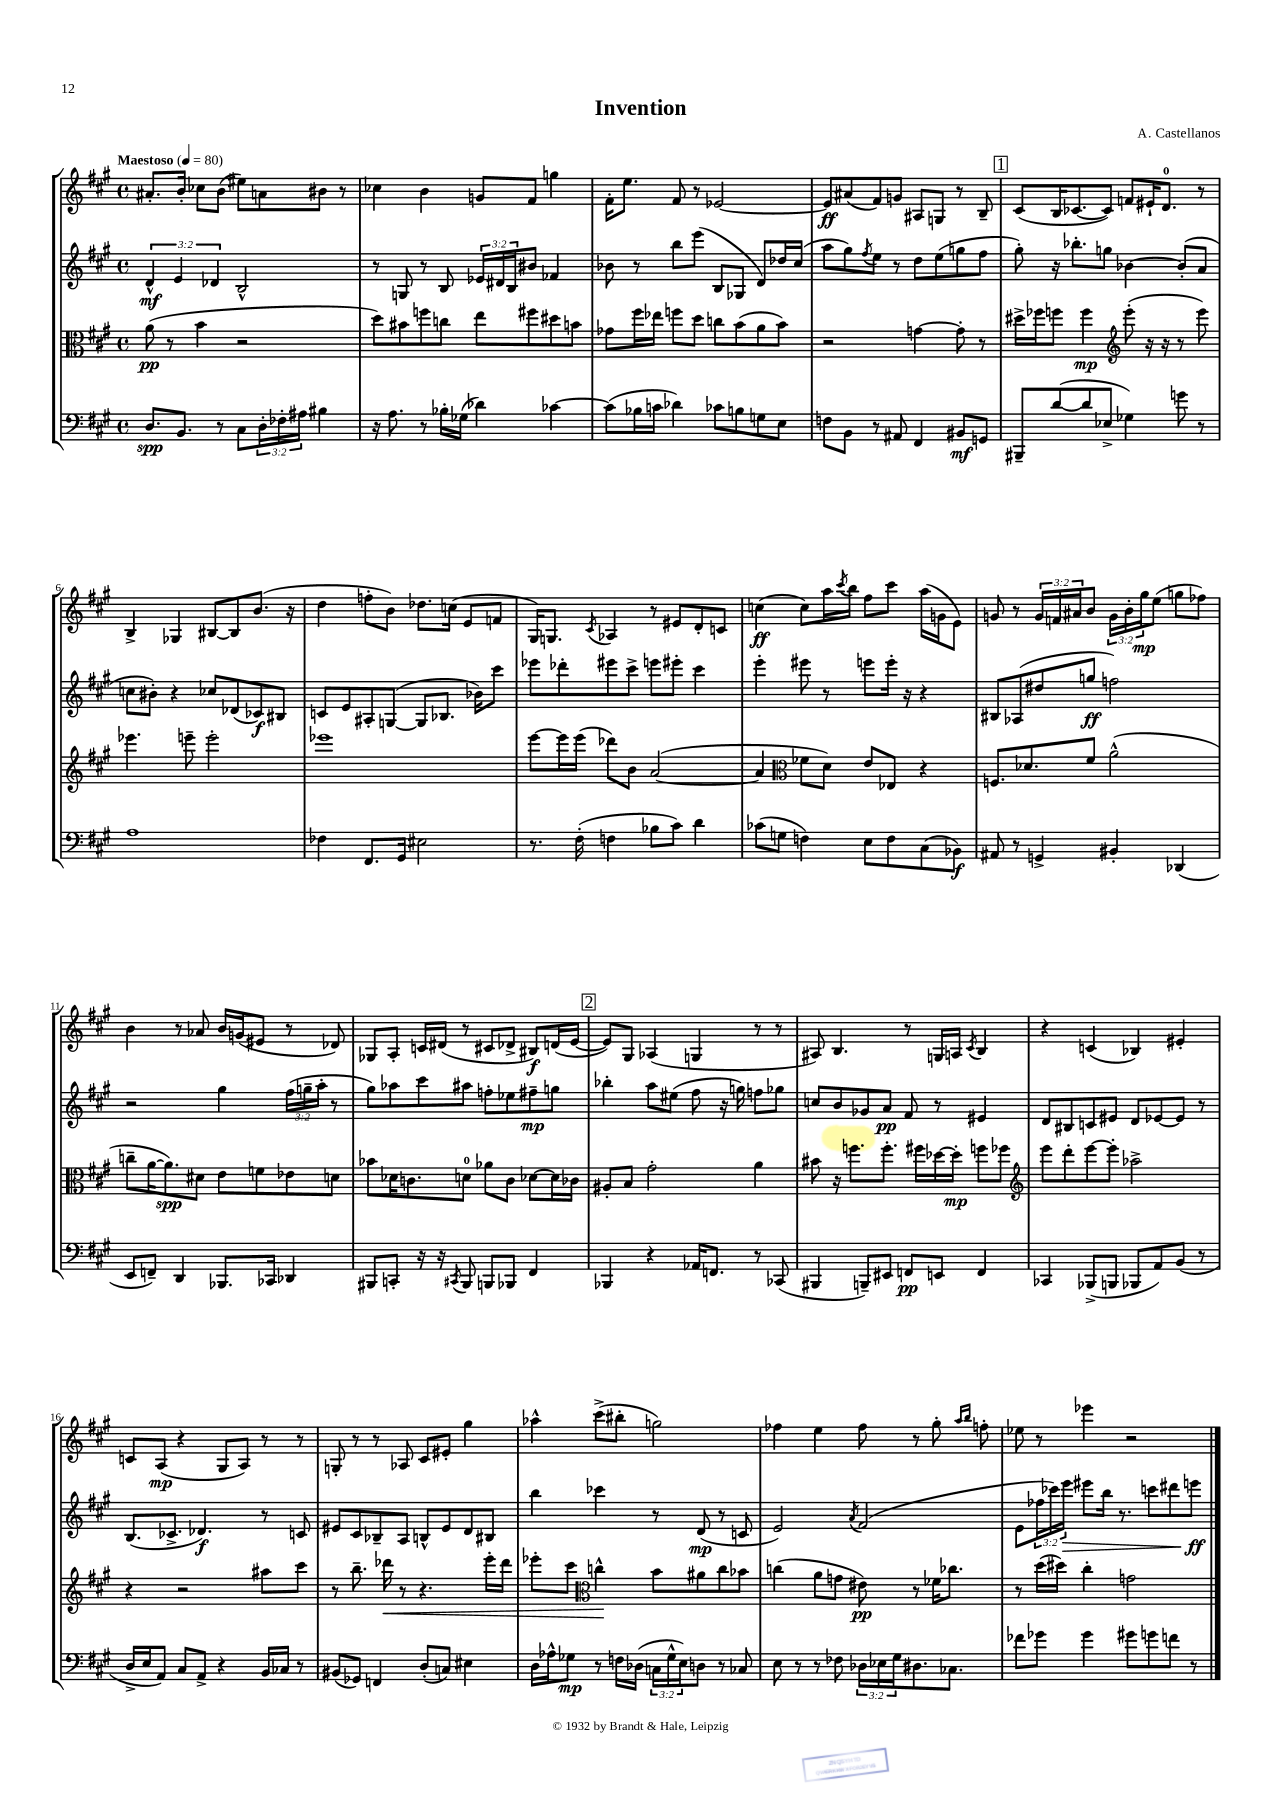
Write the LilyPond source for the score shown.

\header { title = "Invention" composer = "A. Castellanos" }
<<
\new StaffGroup <<
\new Staff = "s0" {
    \clef treble \key a \major \defaultTimeSignature \time 4/4 \override Staff.TupletNumber.text = #tuplet-number::calc-fraction-text \tempo "Maestoso" 4 = 80
    ais'8.-. b'16-. ces''8 b'8( eis''8) a'8 bis'8 r8 |
    ces''4 b'4 g'8 fis'8 g''4 |
    fis'16-. e''8. fis'8 r8 ees'2~ |
    ees'8\ff ais'8( fis'8) g'8 ais8 g8 r8 b8-- |
    \mark \markup { \box "1" } cis'8( b16 ces'8.~ ces'8) f'8 eis'16-! d'8.-0 r8 |
    b4-> ges4 bis8~ bis8 b'8.( r16 |
    d''4 f''8-. b'8) des''8. c''16( e'8 f'8 |
    gis16) g8. \acciaccatura { cis'8 } aes4 r8 eis'8 d'8-. c'8 |
    c''4\ff( c''8) a''16 \acciaccatura { cis'''8 } b''16 fis''8 cis'''8 a''16( g'16 e'8) |
    g'8 r8 \tuplet 3/2 { g'16 f'16 ais'16 } b'8 \tuplet 3/2 { g'16 b'16-. gis''16\mp } e''8( g''8 fes''8) |
    b'4 r8 aes'8 b'16 g'16( eis'8 r8 des'8) |
    ges8 a8-. c'16 dis'16( r8 cis'8 des'8-> bis8\f) d'16( e'16~ |
    \mark \markup { \box "2" } e'8) gis8 aes4( g4 r8 r8 |
    ais8) b4. r8 g16 a16 \acciaccatura { cis'8 } b4 |
    r4 c'4( bes4) eis'4-. |
    c'8 a8\mp( r4 gis8 a8) r8 r8 |
    g8-. r8 r8 aes8 cis'8 eis'8-. gis''4 |
    aes''4-^ cis'''8->( bis''8-. g''2) |
    fes''4 e''4 fes''8 r8 gis''8-. \grace { a''16 b''16 } f''8-. |
    ees''8 r8 ees'''4 r2 \bar "|." |
}
\new Staff = "s1" {
    \clef treble \key a \major \defaultTimeSignature \time 4/4 \override Staff.TupletNumber.text = #tuplet-number::calc-fraction-text
    \tuplet 3/2 { d'4-^\mf e'4 des'4 } b2-^ |
    r8 g8 r8 b8 \tuplet 3/2 { ees'16 dis'16 b16 } bis'8 fes'4 |
    bes'8 r8 b''8 e'''8( b8 ges8 d'8) des''16 cis''16( |
    a''8 gis''8) \acciaccatura { fis''8 } e''8 r8 d''8 e''8( g''8 fis''8 |
    \mark \markup { \box "1" } gis''8-.) r16 bes''8.-. g''8 bes'4~ bes'8-.( a'8 |
    c''8 bis'8-.) r4 ces''8 des'8( ces'8\f) bis8 |
    c'8 e'8 ais8-. g8~( g8 bes8. bes'16) cis'''8 |
    ees'''8 des'''8-. eis'''8 cis'''8-> e'''8 eis'''8-. cis'''4 |
    e'''4-. eis'''8 r8 e'''8 e'''16-. r16 r4 |
    bis8 aes8( dis''8 g''8\ff f''2) |
    r2 gis''4 \tuplet 3/2 { fis''16( g''16-- a''16-. } r8 |
    gis''8) aes''8 cis'''8 ais''8 f''8-. ees''8 fis''8--\mp g''8 |
    \mark \markup { \box "2" } bes''4-. a''8 eis''8( fis''8 r16 g''16) f''8 ges''8 |
    c''8 b'8 ges'8 a'8\pp fis'8 r8 eis'4 |
    d'8 bis8 c'8 eis'8 d'8 ees'8~ ees'8 r8 |
    b8.( ces'8.-> des'4.\f) r8 c'8 |
    eis'8 cis'8 bes8-- a8 b8-^ eis'8 d'8 bis8 |
    b''4 ces'''4 r8 d'8\mp( r8 c'8 |
    e'2) \acciaccatura { a'8 } fis'2( |
    e'8 \tuplet 3/2 { fes''16 ces'''16) e'''16\> } eis'''8 b''16 r8. c'''8 dis'''8 e'''8\ff\! \bar "|." |
}
\new Staff = "s2" {
    \clef alto \key a \major \defaultTimeSignature \time 4/4
    a'8\pp( r8 b'4 r2 |
    d''8) bis'8 f''8 c''8 e''8 fis''8 dis''8 b'8 |
    ges'8 fis''16 ees''16 f''8 d''8 c''8 b'8( a'8 b'8) |
    r2 g'4~ g'8-. r8 |
    \mark \markup { \box "1" } dis''16-> fes''16 f''8 f''4\mp \clef treble e'''8-.( r16 r16 r8 e'''8) |
    ees'''4. e'''8-- e'''2-. |
    ees'''1 |
    e'''8~ e'''16 e'''16( des'''8) b'8 a'2~( |
    a'4 \clef alto fes'8 d'8) e'8 ees8 r4 |
    f8. des'8. fis'8 a'2-^( |
    c''8-- a'16~ a'8.\spp) dis'8 e'8 f'8 ees'8 d'8 |
    bes'8 des'16 c'8. d'8-0 aes'8 c'8 des'8~ des'16 ces'16 |
    \mark \markup { \box "2" } ais8-. b8 gis'2-. a'4 |
    bis'8 r16 f''8. f''8.-. fis''16 des''16~ des''16-.\mp f''8 fes''8 |
    \clef treble e'''8 d'''8-. e'''8~ e'''8-. aes''2-> |
    r4 r2 ais''8 cis'''8 |
    r8 b''8.-- des'''16\< r8 r4. e'''16-. des'''16 |
    ees'''8-. cis'''8 \clef alto c''4-^\! b'8 ais'8 c''8 bes'8 |
    c''4( a'8 g'8 eis'8\pp) r8 fes'16 ces''8. |
    r8 d''16( dis''16) cis''4-. g'2 \bar "|." |
}
\new Staff = "s3" {
    \clef bass \key a \major \defaultTimeSignature \time 4/4 \override Staff.TupletNumber.text = #tuplet-number::calc-fraction-text
    d8.\spp b,8. r8 cis8 \tuplet 3/2 { d16-. fes16-. ais16 } bis4 |
    r16 a8. r8 bes16-. ges16( des'4) ces'4~ |
    ces'8( bes16 c'16 des'4) ces'8 b8 g8 e8 |
    f8 b,8 r8 ais,8 fis,4 bis,8\mf g,8 |
    \mark \markup { \box "1" } bis,,8-- d'8~( d'8 ees8-> ges4) g'8 r8 |
    a1 |
    fes4 fis,8. gis,16 eis2 |
    r8. fis16-.( f4 bes8 cis'8) d'4 |
    ces'8( g8 f4) e8 f8 cis8( bes,8\f) |
    ais,8 r8 g,4-> bis,4-. des,4( |
    e,8 f,8--) d,4 bes,,8. ces,16 des,4 |
    bis,,8 c,8-. r16 r16 \acciaccatura { cis,8 } bis,,8 b,,8 bes,,8 fis,4 |
    \mark \markup { \box "2" } bes,,4 r4 aes,16 f,8. r8 ces,8( |
    bis,,4 b,,8--) eis,8 f,8\pp e,8 f,4 |
    ces,4 bes,,8->( b,,8 bes,,8 a,8) b,8( r8 |
    d16-> e16 a,8) cis8 a,8-> r4 b,16 ces16 r8 |
    bis,8( ges,8) f,4 d8-.( c8) eis4 |
    d16 aes16-^ ges8\mp r8 f16 des16( \tuplet 3/2 { c16 ges16-^ e16) } d8 r8 ces8 |
    e8 r8 r8 fes8 \tuplet 3/2 { des16 ees16 gis16 } dis8. ces8. |
    fes'8 ges'8 ges'4 gis'8 g'8 f'8 r8 \bar "|." |
}
>>
>>
